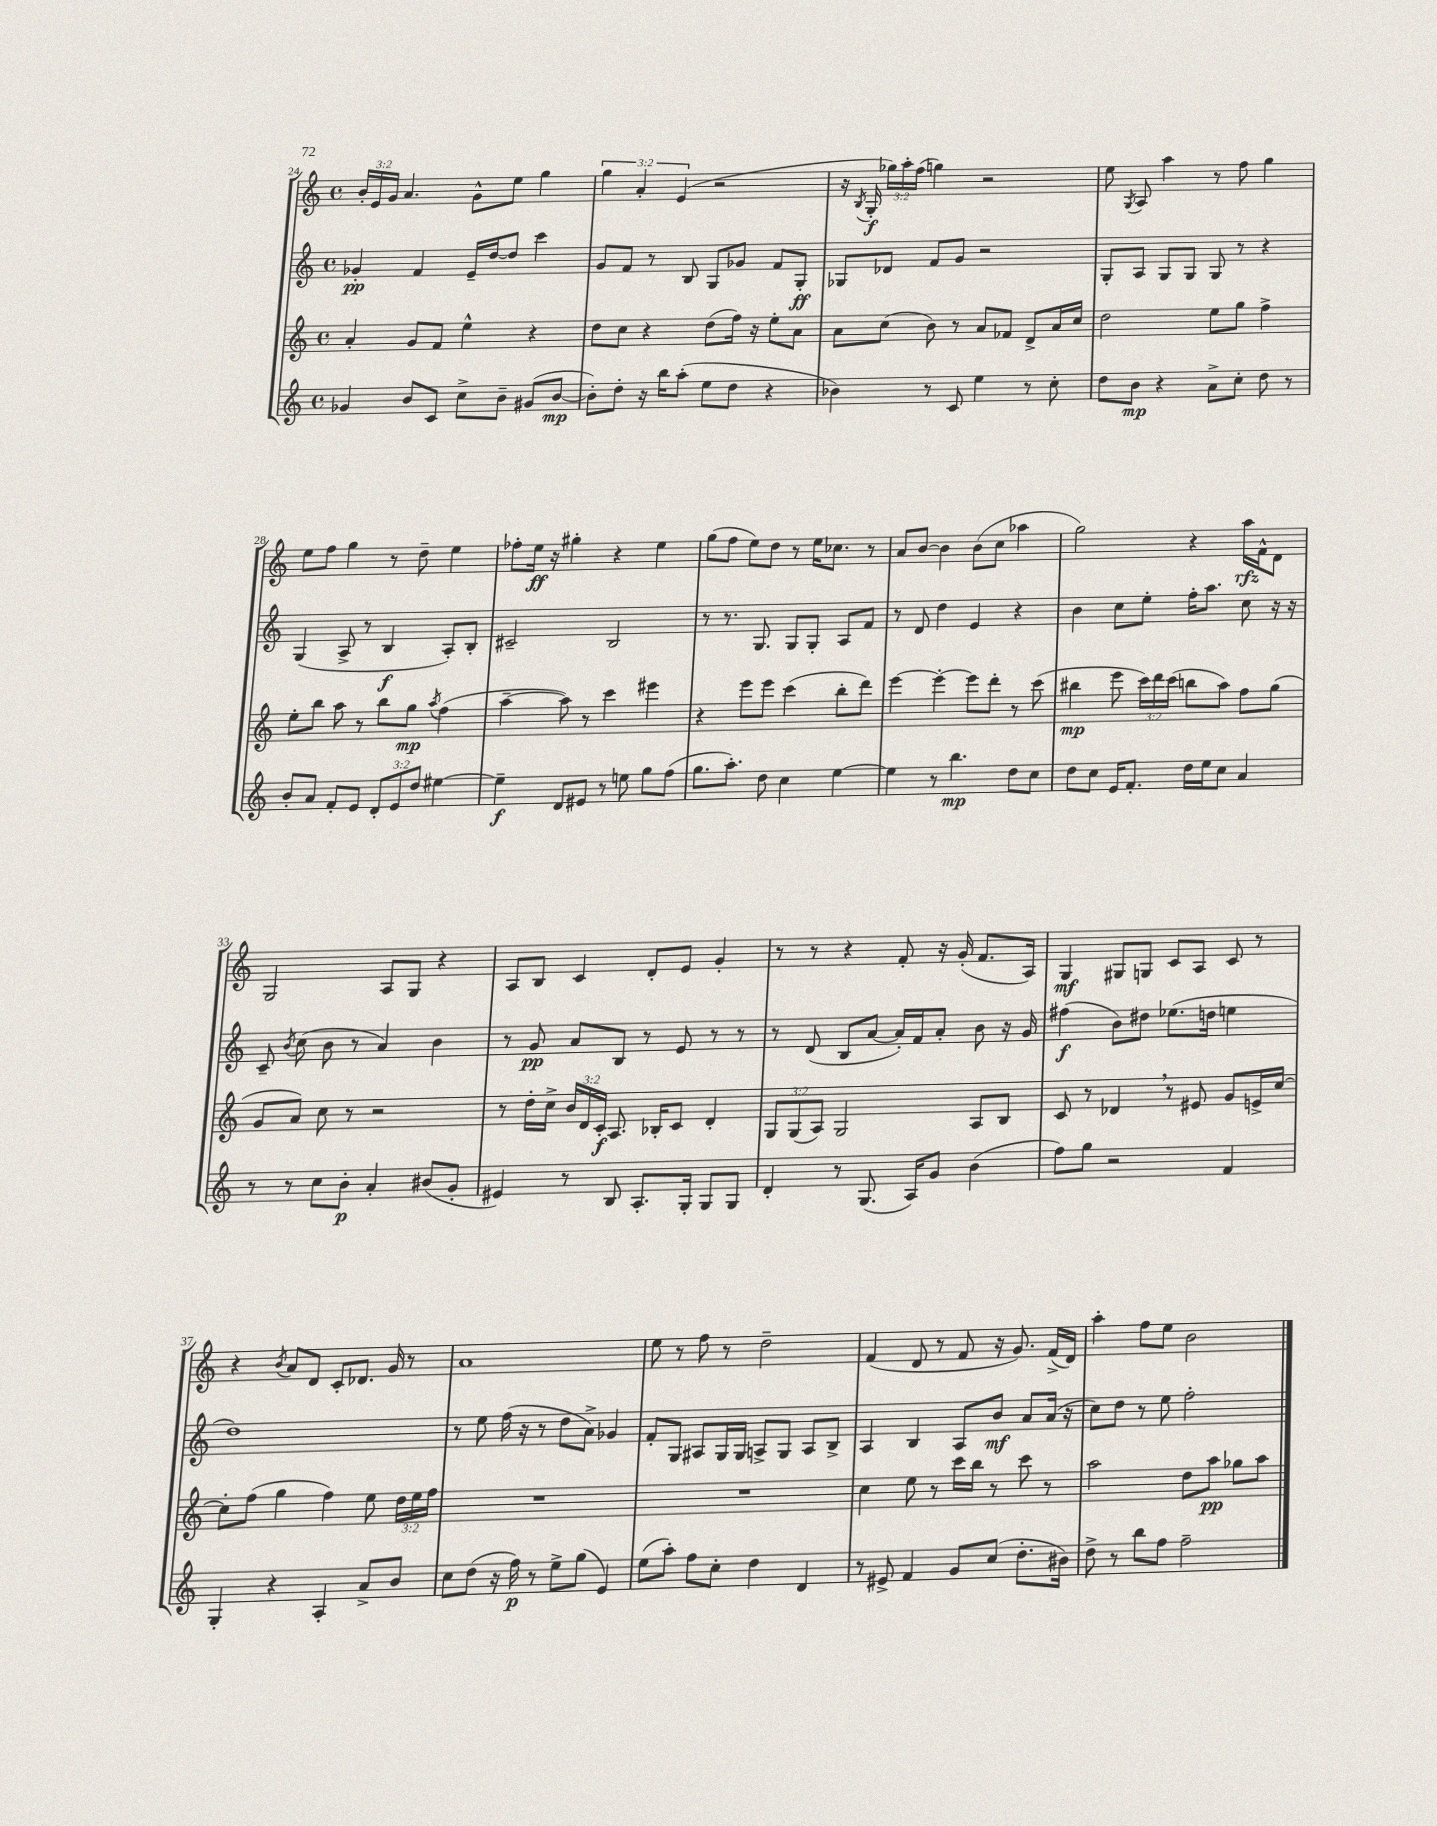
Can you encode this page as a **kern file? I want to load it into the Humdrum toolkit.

**kern	**kern	**kern	**kern
*staff4	*staff3	*staff2	*staff1
*clefG2	*clefG2	*clefG2	*clefG2
*k[]	*k[]	*k[]	*k[]
*M4/4	*M4/4	*M4/4	*M4/4
*met(c)	*met(c)	*met(c)	*met(c)
4g-	4a'	4g-'	24b'
.	.	.	24e
.	.	.	24g
.	.	.	4.a
8b	8g	4f	.
8c	8f	.	.
8cc^	4ee^^	16e~	8g^^
.	.	[16dd	.
8b~	.	8dd]	8ee
(8g#	4r	4ccc	4gg
[8b	.	.	.
=	=	=	=
8b'])	8dd	8g	6gg
8dd'	8cc	8f	.
.	.	.	6a'
16r	4r	8r	.
16bb	.	.	.
.	.	.	(6e
(8aa'	.	8B	.
8ee	(8dd	8G	2r
8dd	16ff)	8g-	.
.	16r	.	.
4r	8ee'	8f	.
.	8a	8G'	.
=	=	=	=
4b-)	8a	8G-	16r
.	.	.	8qB
.	.	.	16G'
.	(8cc	8d-	24gg-)
.	.	.	24aa'
.	.	.	(24ff
8r	8b)	8f	4gg)
8c	8r	8g	.
4ee	8a	2r	2r
.	8f-	.	.
8r	8d^	.	.
8cc'	16a	.	.
.	16cc	.	.
=	=	=	=
8dd	2dd	8G'	8ee
.	.	.	8qG
8b	.	8A	8A
4r	.	8G	4aa
.	.	8G	.
8a^	8ee	8G	8r
8cc'	8gg	8r	8ff
8dd	4ff^	4r	4gg
8r	.	.	.
=	=	=	=
8b'	8ee'	(4G	8ee
8a	8bb	.	8ff
8f'	8aa	8A^	4gg
8e	8r	8r	.
12d'	8bb	4B	8r
12e	.	.	.
.	8gg	.	8dd~
12dd	.	.	.
.	8qaa	.	.
[4ee#	(4ff	8A')	4ee
.	.	8B'	.
=	=	=	=
4ee#~]	[4aa~	2c#~	8ff-'
.	.	.	16ee
.	.	.	16r
8d	8aa])	.	4gg#'
8e#	8r	.	.
8r	4ccc	2B	4r
8ee	.	.	.
8gg	4eee#	.	4ee
(8ff	.	.	.
=	=	=	=
8.gg	4r	8r	(8gg
.	.	8.r	8ff
8.aa')	.	.	.
.	8eee	.	8ee)
.	.	8.G	.
8dd	8eee	.	8dd
4cc	(4ccc	8G	8r
.	.	8G'	16ee
.	.	.	8.cc-
[4ee	8bb'	8A	.
.	8ddd)	8f	8r
=	=	=	=
4ee]	[4eee	8r	8a
.	.	8d	[8b
8r	4eee'_	4dd	4b]
4.bb	.	.	.
.	8eee]	4e	(8b
.	8ddd'	.	8cc
8dd	8r	4r	4aa-
8cc	(8ccc	.	.
=	=	=	=
8dd	4bb#	4b	2gg)
8cc	.	.	.
16e	8eee	8cc	.
8.f'	.	.	.
.	24ccc)	8ee'	.
.	24ddd	.	.
.	(24ccc	.	.
16dd	8bb	16ff'	4r
16ee	.	8.aa	.
8cc	8aa)	.	.
4a	8ff	8cc	16aa
.	.	.	16f^^
.	(8gg	16r	8d
.	.	16r	.
=	=	=	=
8r	8g	8c~	2G
.	.	8qb	.
8r	8a)	(8cc	.
8cc	8cc	8b	.
8b'	8r	8r	.
4a'	2r	4a)	8A
.	.	.	8G
(8b#	.	4b	4r
8g'	.	.	.
=	=	=	=
4e#)	8r	8r	8A
.	16dd'	8g	8B
.	16cc^	.	.
8r	24b	8a	4c
.	24d	.	.
.	24c'	.	.
8B	8.A	8B	.
8.A'	.	8r	8d'
.	16B-'	.	.
.	8c	8e	8e
16G'	.	.	.
8G	4d'	8r	4g'
8G	.	8r	.
=	=	=	=
4d'	12G	8r	8r
.	(12G	.	.
.	.	(8d	8r
.	12A)	.	.
8r	2G	8B	4r
(8.G	.	[8a	.
.	.	16a'])	8f'
16A)	.	16f	.
8g	.	8a'	16r
.	.	.	(16g'
(4b	8A	8b	8.f
.	8B	16r	.
.	.	16g	16A)
=	=	=	=
8ff)	8c	(4ff#	4G
8gg	8r	.	.
2r	4d-	8b)	8G#
.	.	8dd#	8G
.	8r	(8.ee-	8c
.	8e#	.	8A
.	.	16dd	.
4f	8g	4ee	8c
.	16e^	.	8r
.	[16cc	.	.
=	=	=	=
4G'	8cc']	1dd)	4r
.	(8ff	.	.
.	.	.	8qb
4r	4gg	.	8a
.	.	.	8d
4A'	4ff)	.	8c'
.	.	.	8.d-
8a^	8ee	.	.
.	.	.	16g
8b	24dd	.	8r
.	24ee	.	.
.	24ff	.	.
=	=	=	=
8cc	1r	8r	1a
(8dd	.	8ee	.
16r	.	(16ff	.
16ff)	.	16r	.
8r	.	8r	.
8ee^	.	8dd	.
(8gg	.	8a^)	.
4e)	.	4g-	.
=	=	=	=
(8ee	1r	8f'	8ee
8aa')	.	8G	8r
8ff	.	8A#	8ff
8cc'	.	16G	8r
.	.	16G	.
4dd	.	8A^	2dd~
.	.	8G	.
4d	.	8A	.
.	.	8B^	.
=	=	=	=
8r	4cc	4A	(4f
8e#^	.	.	.
4f	8ee	4B	8d
.	8r	.	8r
8g	16ccc	8A	8f
.	16bb	.	.
(8cc	8r	8b	16r
.	.	.	8.g)
8.dd'	8ccc	8a	.
.	8r	(16a	(16f^
16b#)	.	16r	16d)
=	=	=	=
8dd^	2aa	8cc)	4aa'
8r	.	8dd	.
8bb	.	8r	8ff
8ff	.	8ee	8ee
2ff~	8dd	2ff'	2b
.	8aa	.	.
.	8gg-	.	.
.	8aa	.	.
==	==	==	==
*-	*-	*-	*-
